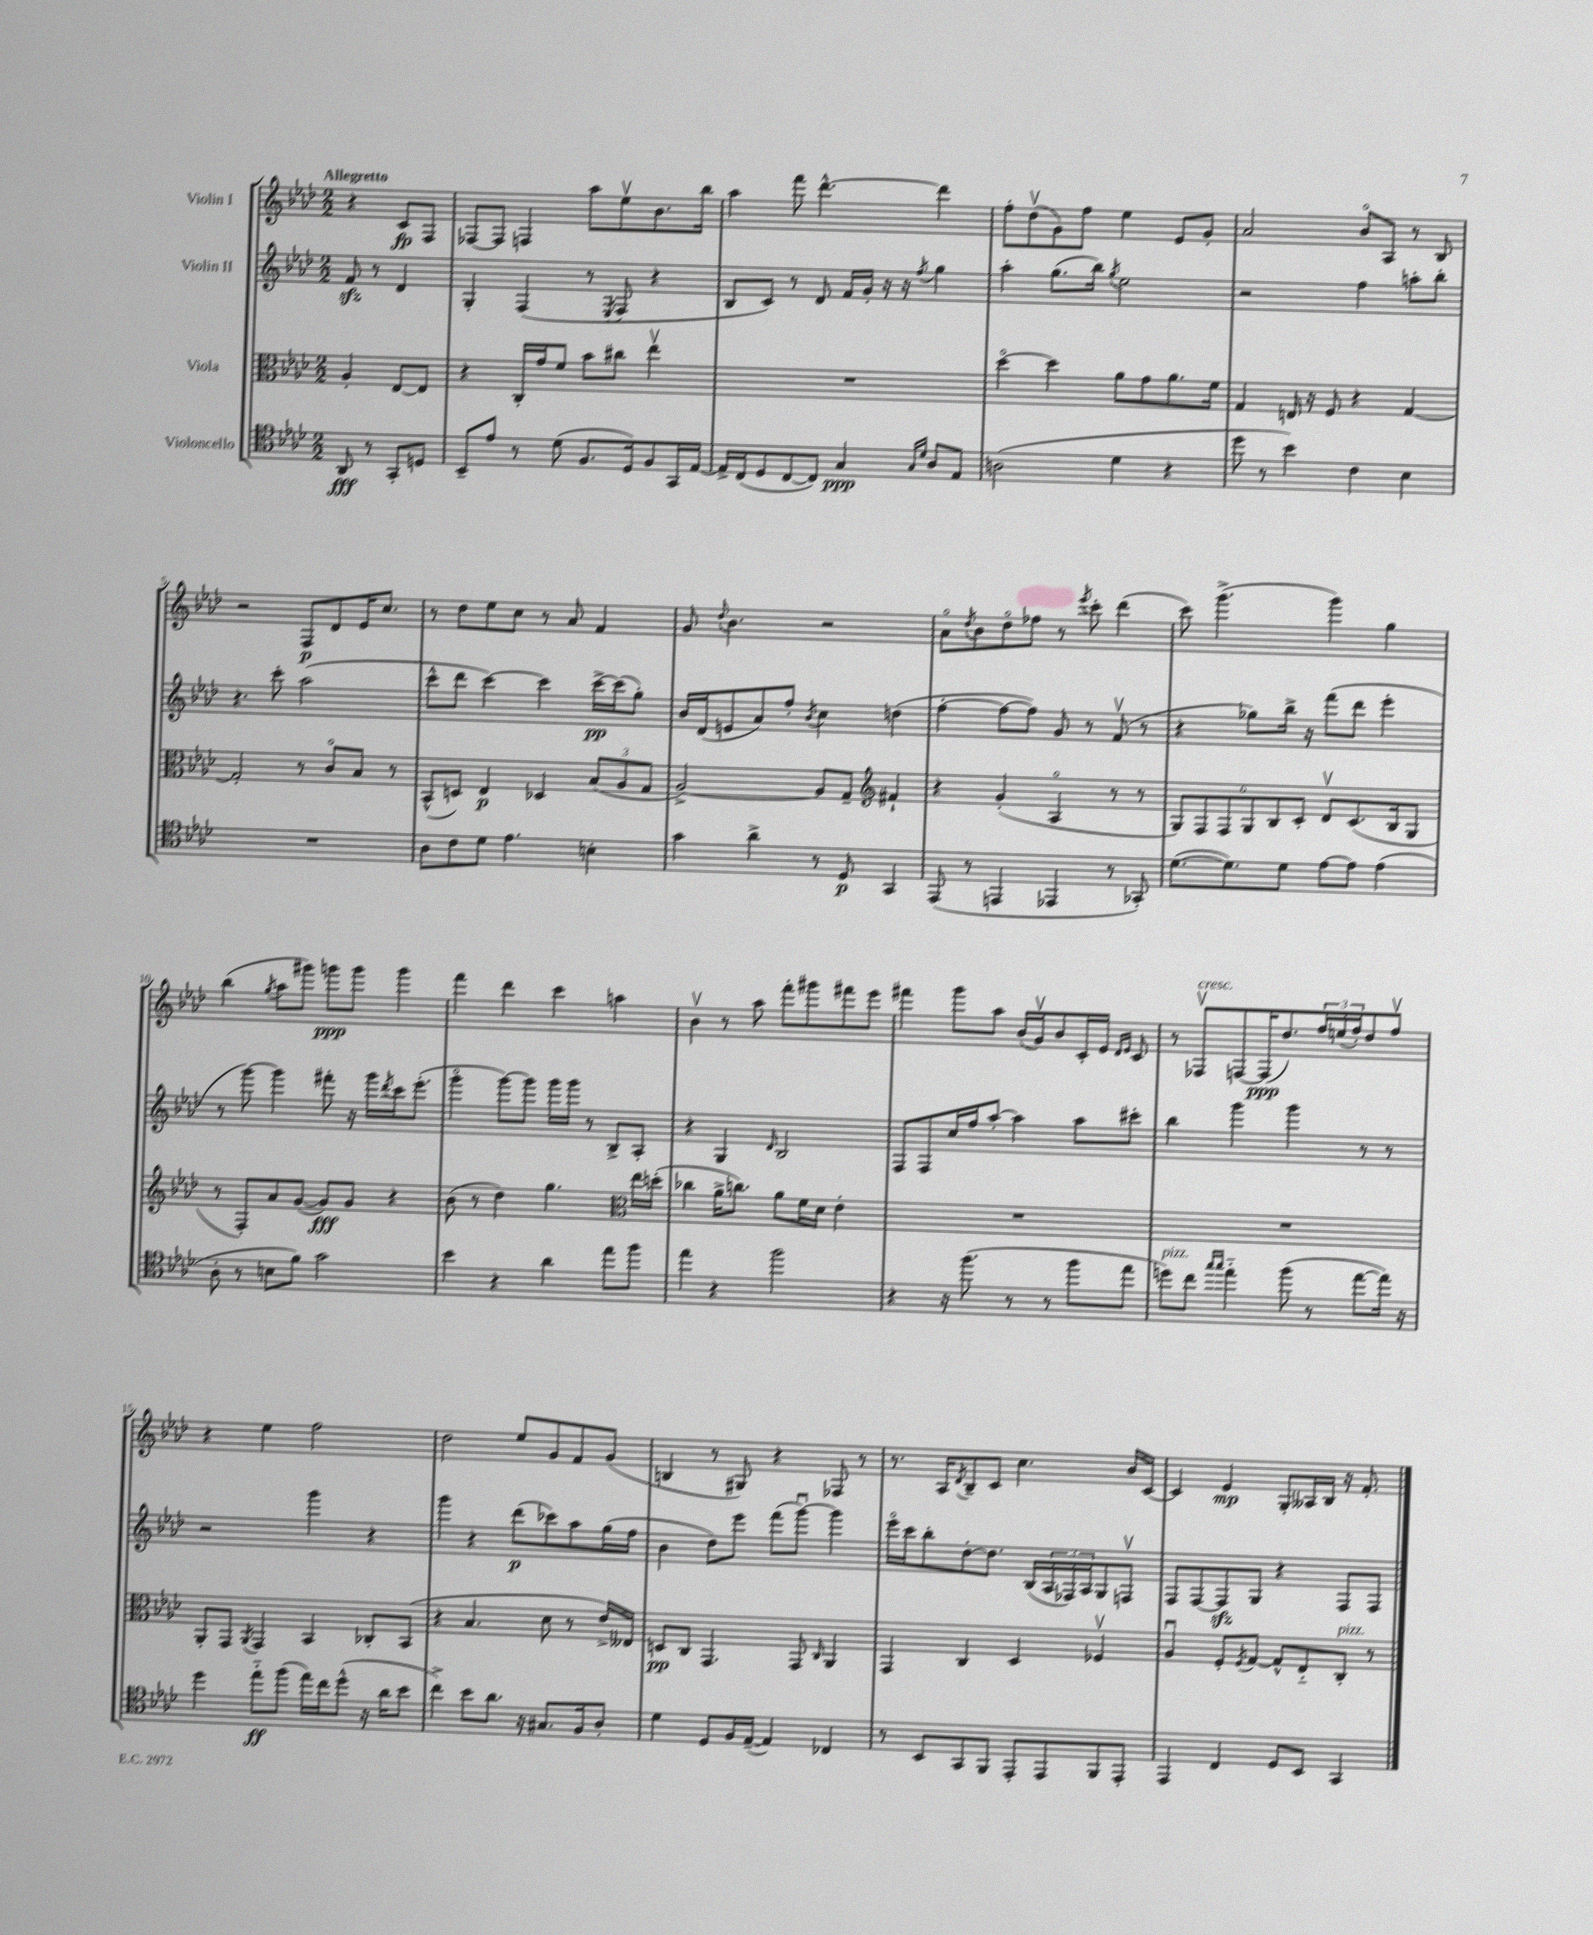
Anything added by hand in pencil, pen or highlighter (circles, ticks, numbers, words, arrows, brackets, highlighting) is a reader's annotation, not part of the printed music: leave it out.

**kern	**kern	**kern	**kern
*staff4	*staff3	*staff2	*staff1
*clefC4	*clefC3	*clefG2	*clefG2
*k[b-e-a-d-]	*k[b-e-a-d-]	*k[b-e-a-d-]	*k[b-e-a-d-]
*M2/2	*M2/2	*M2/2	*M2/2
8AA-	4A-'	8f	4r
8r	.	8r	.
8GG'	[8E-	4d-	8c
8D	8E-]	.	8F
=	=	=	=
8BB-~	4r	4G'	[8F-
8e-	.	.	8F-]
8r	16C'	(4F	4F
.	16g	.	.
(8d-	8f	.	.
8.F	8b-	8r	8aa-
.	.	8qE-	.
.	8cc#	8F	8ee-v
16D-)	.	.	.
8F	4ee-v	4r	8.b-
16GG	.	.	.
[16E-	.	.	16bb-
=	=	=	=
16E-^]	1r	8B-	4aa-
(16C	.	.	.
8D-	.	8c)	.
[8C	.	8r	8fff
8C])	.	8d-	[4.ddd-^^
4G	.	16f	.
.	.	16g'	.
.	.	16r	.
.	.	16r	.
16qqG	.	.	.
16qqd-	.	8qff	.
8A-	.	4gg	4ddd-]
8E-	.	.	.
=	=	=	=
(2A	[4dd-o	4aa-'	8ff'
.	.	.	(8dd-v
.	4dd-]	(8.gg	8g)
.	.	.	8ff
.	.	16bb-)	.
.	.	8qgg	.
4d-	8a-	2ee-	4ee-
.	8g	.	.
4r	8.a-	.	8e-
.	.	.	8g'
.	16f	.	.
=	=	=	=
8dd-	4G	2r	2a-
8r	.	.	.
4b-)	16E	.	.
.	16r	.	.
.	8F	.	.
4c	4r	4ff	8b-o
.	.	.	8A-
4B-	[4G	8aa'	8r
.	.	8bb-'	8B-
=	=	=	=
1r	2G']	4.r	2r
.	.	8ccc'	.
.	8r	(2aa-	8F
.	8co	.	8d-
.	8B-	.	16e-
.	.	.	8.cc
.	8r	.	.
=	=	=	=
8A-	(8BB-^^	8ccc^^	8r
8c	8D)	8ddd-	8dd-
8d-	4E-	[4ccc)	8ee-
4.e-	.	.	8cc
.	4D-	4ccc]	8r
.	.	.	8a-
4B'	(12B-	[16ccc^	4f
.	.	(16ccc]	.
.	12A-	.	.
.	.	8gg')	.
.	12G	.	.
=	=	=	=
4g	[2A-^)	16b-	8g
.	.	(16d-	.
.	.	.	8qqdd-
.	.	8e	4.b-
4a-^	.	8a-)	.
.	.	8ff'	.
.	.	8qb-	.
8r	8A-]	4cc	2r
8D-	8G~	.	.
*	*clefG2	*	*
4GG	4f#`	(4dd	.
=	=	=	=
(8EE-	4r	[4ff'	8a-o
.	.	.	8qdd-
8r	.	.	8b-
4EE	(4g'	8ff_	8dd-o
.	.	8ff])	8ff-
4EE-	4A-o	8g	8r
.	.	.	8qeee-
.	.	8r	8ccc'
8r	8r	(8fv	(4ddd-
8GG-')	8r	8r	.
=	=	=	=
([8.d-	12G)	4r	8ccc)
.	12F	.	.
.	.	.	(4.ggg^
.	12F	.	.
8.d-])	.	.	.
.	12G	8gg-)	.
.	12B-	.	.
8d-	.	16bb-^	.
.	12c'	.	.
.	.	16r	.
[8e-	8d-v	(8fff	4ggg)
8e-]	(8.c	8ddd-	.
(4e-	.	4eee-'	4gg
.	16B-	.	.
.	8G	.	.
=	=	=	=
8A-'	8r	8r	(4bb-
8r	8F')	[8ggg)	.
.	.	.	8qgg
8B	8a-	4ggg]	8aa-
8f)	([8g	.	8ggg#)
2g	8g])	8fff#'	8ggg
.	8g	16r	8ggg
.	.	16ggg	.
.	.	8qddd-	.
.	4r	16ccc	4ggg
.	.	(8.eee-'	.
=	=	=	=
4b-	(8b-	4gggo	4fff
.	8r	.	.
4r	4dd-)	[8ggg)	4ddd-
.	.	8ggg]	.
4a-	4.gg	16ggg	4ccc
.	.	16ggg	.
.	.	8r	.
8ee-	.	8B-^	4aa
*	*clefC3	*	*
8ff	16ee-	8A-'	.
.	(16dd'	.	.
=	=	=	=
4ee-	4cc-	4r	4b-v
4r	16a-^	4G	8r
.	8.cc)	.	.
.	.	.	8aa-
.	.	16qqd-	.
2ff	8a-	2B-	8fff'
.	16f	.	8ggg#
.	16d-	.	.
.	4e-'	.	8fff#
.	.	.	8eee-
=	=	=	=
4r	1r	8F	4fff#
.	.	8F	.
16r	.	16cc	8ggg
(8.ff	.	16ff	.
.	.	[8aa-'	8aa-
8r	.	4aa-]	(16b-
.	.	.	16gv)
8r	.	.	8b-
8ff	.	8aa-	16c'
.	.	.	16e-
.	.	.	16qqd-
.	.	.	16qqe-
8ee-	.	8ccc#'	8c
=	=	=	=
8dd)	1r	4bb-	8r
8cc	.	.	8F-v
16qqgg	.	.	.
16qqgg	.	.	.
4ee-'~	.	4ggg	[8F
.	.	.	(16F]
.	.	.	8.dd-)
(8ff	.	4ggg	.
8r	.	.	24ff
.	.	.	(24ee
.	.	.	24ff')
[8ee-	.	8r	8dd-
16ee-])	.	8r	8ffv
16r	.	.	.
=	=	=	=
4dd-	8AA-'	2r	4r
.	8GG	.	.
.	8qAA-	.	.
8ee-'~	4GG	.	4ee-
(8ff	.	.	.
16ee-)	4BB-	4ggg	2ff
16cc	.	.	.
(8dd-^^	.	.	.
16r	8C-'	4r	.
16a-	.	.	.
8b-	(8BB-	.	.
=	=	=	=
4cc^)	4r	4ggg	2dd-
8b-	4.B-	4r	.
8.a-	.	.	.
.	.	(8ddd-	8ee-
16r	.	.	.
8.G#	8d-	8ccc-)	8g
.	8r	8aa-	8f
16F	.	.	.
8A-'	16e-^)	(16gg	(8g
.	16E--	16ff	.
=	=	=	=
4d-	8D	4b-	4B
.	8C	.	.
8D-	4.GG	8dd-)	8r
16F	.	8eee-	8G#)
([16E-~	.	.	.
4E-])	.	(8fff	4r
.	8GG	[8gggu)	.
.	16qqC	.	.
4C-	4AA-	4ggg]	8F-
.	.	.	8r
=	=	=	=
8r	4GG	16eee-o	8.r
.	.	16ccc	.
8BB-	.	8bb-'	.
.	.	.	16A-
.	.	.	8qd-
8GG	4C	[8dd-'	8B-~
8FF	.	8.dd-]	8c
8EE-'	4D-	.	4.cc
.	.	(16B-	.
8EE-	.	24A-	.
.	.	24F-)	.
.	.	24A-	.
8FF	4F-v	8G	.
8EE-'	.	8Fv	16b-
.	.	.	[16c
=	=	=	=
4EE-	4A-u	8F	4c]
.	.	[8F	.
4C	8F'	8F]	4e-
.	8qF	.	.
.	[8G	8G	.
8D-	8G^^]	4r	8G'
8BB-	8E-'~	.	16A--
.	.	.	16B-
4GG	8C'	8F	16r
.	.	.	8.f'
.	8r	8F	.
==	==	==	==
*-	*-	*-	*-
